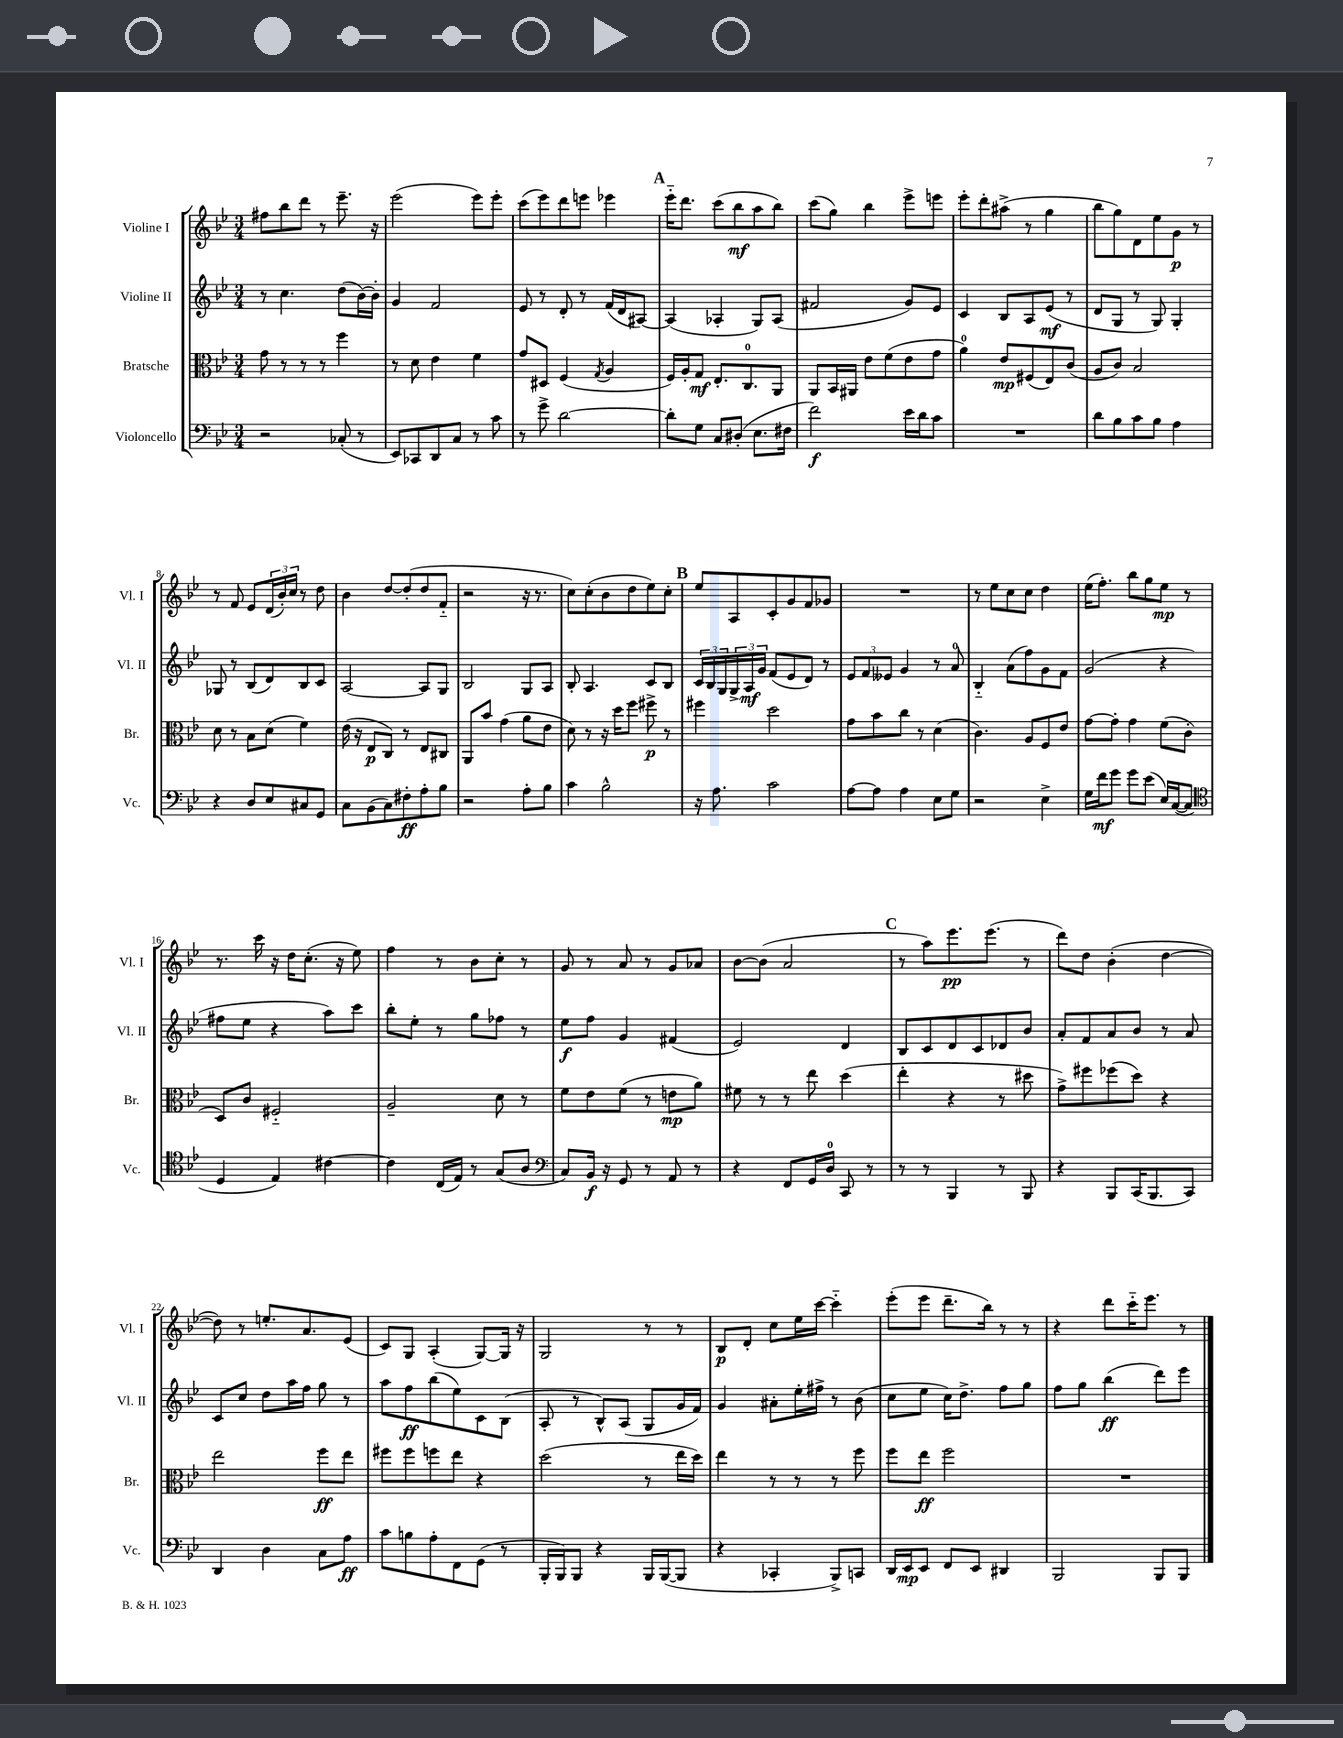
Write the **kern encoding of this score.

**kern	**dynam	**kern	**dynam	**kern	**dynam	**kern	**dynam
*part4	*part4	*part3	*part3	*part2	*part2	*part1	*part1
*staff4	*staff4	*staff3	*staff3	*staff2	*staff2	*staff1	*staff1
*I"Violoncello	*	*I"Bratsche	*	*I"Violine II	*	*I"Violine I	*
*I'Vc.	*	*I'Br.	*	*I'Vl. II	*	*I'Vl. I	*
*clefF4	*	*clefC3	*	*clefG2	*	*clefG2	*
*k[b-e-]	*	*k[b-e-]	*	*k[b-e-]	*	*k[b-e-]	*
*M3/4	*	*M3/4	*	*M3/4	*	*M3/4	*
=1	=1	=1	=1	=1	=1	=1	=1
2r	.	8g\	.	8r	.	8ff#X\L	.
.	.	8r	.	4.cc\	.	8bb-\	.
.	.	8r	.	.	.	8ddd\J	.
.	.	8r	.	.	.	8r	.
(8C-X'/	.	4ff\	.	(8dd\L	.	8.eee-~\	.
8r	.	.	.	[16b-\L)	.	.	.
.	.	.	.	16b-'\JJ]	.	16r	.
=2	=2	=2	=2	=2	=2	=2	=2
8EE-/L)	.	8r	.	4g/	.	(2eee-\	.
8CC-X/	.	8d\	.	.	.	.	.
8DD/	.	4e-\	.	2f/	.	.	.
8C/J	.	.	.	.	.	.	.
8r	.	4f\	.	.	.	8eee-\L)	.
8c\	.	.	.	.	.	8eee-'\J	.
=3	=3	=3	=3	=3	=3	=3	=3
8r	.	8g/L	.	8e-/	.	(8ccc\L	.
8g^\	.	8D#X/J	.	8r	.	8eee-\)	.
[2d\	.	(4F/	.	8d'/	.	8ddd\	.
.	.	.	.	8r	.	8eeen\J	.
.	.	8qG/	.	.	.	.	.
.	.	4A/	.	(16f/LL	.	4eee-X\	.
.	.	.	.	16d/J	.	.	.
.	.	.	.	[8A#X/J)	.	.	.
!!LO:REH:place=s1:t=A
=4	=4	=4	=4	=4	=4	=4	=4
8d'\L]	.	16F/LL)	.	(4A#/]	.	16eee-\KL	.
.	.	16A'/J	.	.	.	8.ddd\J	.
8G\J	.	8G/J	mf	.	.	.	.
8C/L	.	8.E-'/L	.	4A-X'/	.	(8ccc\L	.
(8D#X'/J	.	.	.	.	.	8bb-\	mf
.	.	8.C/	.	.	.	.	.
8.E-\L	.	.	.	8G/L)	.	8aa\	.
.	.	8AA/J	.	(8A-/J	.	8bb-\J)	.
16F#X\Jk	.	.	.	.	.	.	.
=5	=5	=5	=5	=5	=5	=5	=5
2f\)	f	8AA/L	.	2f#X/	.	(8ccc\L	.
.	.	16BB-/L	.	.	.	8gg\J)	.
.	.	16AA#X/JJ	.	.	.	.	.
.	.	8e-\L	.	.	.	4bb-\	.
.	.	(8f\	.	.	.	.	.
16e-\LL	.	8e-\	.	8g/L)	.	8eee-^\L	.
16d\J	.	.	.	.	.	.	.
8c\J	.	8g\J	.	8e-/J	.	8eeen\J	.
=6	=6	=6	=6	=6	=6	=6	=6
2.r	.	4a\)	.	4c/	.	8eee-'\L	.
.	.	.	.	.	.	8ddd'\	.
.	.	8e-/L	mp	8B-/L	.	(8aa#X^\J	.
.	.	(8F#X/	.	8A/	.	8r	.
.	.	8E-/)	.	(8e-/J	mf	4gg\	.
.	.	(8c/J	.	8r	.	.	.
=7	=7	=7	=7	=7	=7	=7	=7
8d\L	.	8A/L	.	8d/L	.	8bb-\L	.
8B-\	.	8c/J)	.	8G/J	.	8gg\)	.
8c\	.	2B-/	.	8r	.	8d\	.
8B-\J	.	.	.	8G/)	.	8ee-\	.
4A\	.	.	.	4G'/	.	8g\J	p
.	.	.	.	.	.	8r	.
!!LO:LB:g=z
=8	=8	=8	=8	=8	=8	=8	=8
4r	.	8d\	.	8G-X/	.	8r	.
.	.	8r	.	8r	.	8f/	.
8D/L	.	8B-\L	.	(8B-/L	.	8e-/L	.
8E-/	.	(8d\J	.	8d/)	.	(24d/L	.
.	.	.	.	.	.	24b-'/)	.
.	.	.	.	.	.	24cc/JJ	.
8C#X/	.	4f\)	.	8B-/	.	8r	.
8GG/J	.	.	.	8c/J	.	8dd\	.
=9	=9	=9	=9	=9	=9	=9	=9
8C\L	.	(16e-\	.	[2A/	.	4b-\	.
.	.	16r	.	.	.	.	.
(8BB-\	.	8E-/L	p	.	.	.	.
8C\)	.	8C/J)	.	.	.	[8dd/L	.
8F#X'\	ff	8r	.	.	.	(8dd'/]	.
8A'\	.	8E-/L	.	8A/L]	.	8dd/	.
8B-\J	.	8C#X/J	.	8G/J	.	8f/J	.
=10	=10	=10	=10	=10	=10	=10	=10
2r	.	8AA/L	.	2B-/	.	2r	.
.	.	8b-/J	.	.	.	.	.
.	.	(4g\	.	.	.	.	.
8A'\L	.	8a\L	.	8G/L	.	16r	.
.	.	.	.	.	.	8.r	.
8B-\J	.	8e-\J	.	8A/J	.	.	.
=11	=11	=11	=11	=11	=11	=11	=11
4c\	.	8d\)	.	8B-'/	.	8cc\L)	.
.	.	8r	.	4.A/	.	(8cc'\	.
2B-^^\	.	16r	.	.	.	8b-\	.
.	.	16dd\KL	.	.	.	.	.
.	.	8ff\J	.	.	.	8dd\	.
.	.	8ff#X^\	p	8c/L	.	8ee-\)	.
.	.	8r	.	8B-/J	.	8cc'\J	.
!!LO:REH:place=s1:t=B
=12	=12	=12	=12	=12	=12	=12	=12
16r	.	4ff#X\	.	24c/LL	.	8ee-/L	.
.	.	.	.	24B-/	.	.	.
8.A\	.	.	.	.	.	.	.
.	.	.	.	24G/	.	.	.
.	.	.	.	24G^/	.	8A/	.
.	.	.	.	24A/	mf	.	.
.	.	.	.	24g/JJ	.	.	.
2c\	.	2dd\	.	(8f/L	.	8c'/	.
.	.	.	.	8e-/	.	8g/	.
.	.	.	.	8d/J)	.	8f/	.
.	.	.	.	8r	.	8g-X/J	.
=13	=13	=13	=13	=13	=13	=13	=13
[8A\L	.	8g\L	.	12e-/L	.	2.r	.
.	.	.	.	12f/	.	.	.
8A\J]	.	8b-\	.	.	.	.	.
.	.	.	.	12e--X/J	.	.	.
4A\	.	8cc\J	.	4g/	.	.	.
.	.	8r	.	.	.	.	.
8E-\L	.	(4d\	.	8r	.	.	.
8G\J	.	.	.	8a/	.	.	.
=14	=14	=14	=14	=14	=14	=14	=14
2r	.	4.c\)	.	4B-/	.	8r	.
.	.	.	.	.	.	8ee-\L	.
.	.	.	.	(8a\L	.	8cc\	.
.	.	8A/L	.	8ff\)	.	8cc\J	.
4E-^\	.	8F/	.	8g\	.	4dd\	.
.	.	8e-/J	.	8f\J	.	.	.
=15	=15	=15	=15	=15	=15	=15	=15
16G\LL	.	[8g\L	.	(2g/	.	(16ee-\KL	.
16f\J	mf	.	.	.	.	8.ff'\J)	.
8g\J	.	8g'\J]	.	.	.	.	.
8g\L	.	4g\	.	.	.	8bb-\L	.
(8e-\J	.	.	.	.	.	8gg\	.
16E-/LL)	.	(8f\L	.	4r	.	8ee-\J	mp
([16C/J	.	.	.	.	.	.	.
8C/J]	.	8c'\J	.	.	.	8r	.
!!LO:LB:g=z
=16	=16	=16	=16	=16	=16	=16	=16
*clefC4	*	*	*	*	*	*	*
4D/	.	8D/L)	.	8ff#X\L	.	8.r	.
.	.	8c/J	.	8ee-\J	.	.	.
.	.	.	.	.	.	16ccc\	.
4E-/)	.	2F#X/	.	4r	.	16r	.
.	.	.	.	.	.	16dd\KL	.
.	.	.	.	.	.	(8.cc'\J	.
[4c#X\	.	.	.	8aa\L)	.	.	.
.	.	.	.	.	.	16r	.
.	.	.	.	8ccc\J	.	8ee-\)	.
=17	=17	=17	=17	=17	=17	=17	=17
4c#\]	.	2A~/	.	8bb-'\L	.	4ff\	.
.	.	.	.	8ee-'\J	.	.	.
(16C/LL	.	.	.	8r	.	8r	.
16E-/JJ)	.	.	.	.	.	.	.
8r	.	.	.	8gg\L	.	8b-\L	.
(8G/L	.	8d\	.	8ff-X\J	.	8cc'\J	.
8A/J	.	8r	.	8r	.	8r	.
=18	=18	=18	=18	=18	=18	=18	=18
*clefF4	*	*	*	*	*	*	*
8C/L)	.	8f\L	.	8ee-\L	f	8g/	.
16BB-/Jk	f	8e-\	.	8ff\J	.	8r	.
16r	.	.	.	.	.	.	.
8GG/	.	(8f\J	.	4g/	.	8a/	.
8r	.	8r	.	.	.	8r	.
8AA/	.	8en\L	mp	(4f#X/	.	8g/L	.
8r	.	8a\J)	.	.	.	8a-X/J	.
=19	=19	=19	=19	=19	=19	=19	=19
4r	.	8f#X\	.	2e-/)	.	[8b-\L	.
.	.	8r	.	.	.	(8b-\J]	.
8FF/L	.	8r	.	.	.	2a/	.
16GG/L	.	8ee-\	.	.	.	.	.
16D/JJ	.	.	.	.	.	.	.
8CC/	.	(4dd\	.	4d/	.	.	.
8r	.	.	.	.	.	.	.
!!LO:REH:place=s1:t=C
=20	=20	=20	=20	=20	=20	=20	=20
8r	.	4ee-'\	.	8B-/L	.	8r	.
8r	.	.	.	8c/	.	8aa\L)	.
4BBB-/	.	4r	.	8d/	.	8.eee-\	pp
.	.	.	.	8c/	.	.	.
.	.	.	.	.	.	(8.eee-\J	.
8r	.	8r	.	8d-X/	.	.	.
8BBB-/	.	8dd#X\	.	8b-/J	.	8r	.
=21	=21	=21	=21	=21	=21	=21	=21
4r	.	8g^\L)	.	8a'/L	.	8ddd\L)	.
.	.	8ff#X\	.	8f/	.	8dd\J	.
8BBB-/L	.	(8ff-X\	.	8a/	.	(4b-'\	.
(16CC/K	.	8dd\J)	.	8b-/J	.	.	.
8.BBB-/	.	.	.	.	.	.	.
.	.	4r	.	8r	.	[4dd\	.
8CC/J)	.	.	.	8a/	.	.	.
!!LO:LB:g=z
=22	=22	=22	=22	=22	=22	=22	=22
4DD/	.	2ee-\	.	8c/L	.	8dd\])	.
.	.	.	.	8cc/J	.	8r	.
4D\	.	.	.	8dd\L	.	8.een'/L	.
.	.	.	.	16aa\L	.	.	.
.	.	.	.	16ff\JJ	.	8.a/	.
8C\L	.	8ff\L	ff	8gg\	.	.	.
8A\J	ff	8ee-\J	.	8r	.	(8e-/J	.
=23	=23	=23	=23	=23	=23	=23	=23
8c\L	.	8ff#X\L	.	8aa\L	.	8c/L)	.
8Bn\	.	8ff#\	.	8ff\	ff	8G/J	.
8A'\	.	8ffn\	.	(8bb-\	.	(4A'/	.
8FF\	.	8ee-\J	.	8ee-\)	.	.	.
(8GG\J	.	4r	.	8c\	.	[8G/L)	.
8r	.	.	.	(8B-\J	.	16G/Jk]	.
.	.	.	.	.	.	16r	.
=24	=24	=24	=24	=24	=24	=24	=24
16BBB-'/LL	.	(2dd\	.	8A'/	.	2G/	.
16BBB-/J)	.	.	.	.	.	.	.
8BBB-/J	.	.	.	8r	.	.	.
4r	.	.	.	8B-^^/L)	.	.	.
.	.	.	.	(8A/J	.	.	.
16BBB-/LL	.	8r	.	8G/L	.	8r	.
([16BBB-/J	.	.	.	.	.	.	.
8BBB-/J]	.	16ee-\LL	.	16g/L	.	8r	.
.	.	16dd\JJ)	.	16f/JJ)	.	.	.
=25	=25	=25	=25	=25	=25	=25	=25
4r	.	4ee-\	.	4g/	.	8B-/L	p
.	.	.	.	.	.	8d'/J	.
4CC-X'/	.	8r	.	8a#X'\L	.	8cc\L	.
.	.	8r	.	16ee-'\L	.	16ee-\L	.
.	.	.	.	16ff#X^\JJ	.	[16ccc\JJ	.
8BBB-^/L)	.	8r	.	8r	.	4ccc\]	.
8CCn/J	.	8ff\	.	(8b-\	.	.	.
=26	=26	=26	=26	=26	=26	=26	=26
16DD/LL	.	8ff\L	.	8cc\L	.	(8eee-'\L	.
16EE-/J	mp	.	.	.	.	.	.
8EE-/J	.	8ee-\J	ff	8ee-\J	.	8eee-\J	.
8FF/L	.	2ff\	.	16cc\KL)	.	8.ddd~\L	.
.	.	.	.	8.dd^\J	.	.	.
8EE-/J	.	.	.	.	.	.	.
.	.	.	.	.	.	16bb-\Jk)	.
4DD#X/	.	.	.	8ff\L	.	8r	.
.	.	.	.	8gg\J	.	8r	.
=27	=27	=27	=27	=27	=27	=27	=27
2BBB-/	.	2.r	.	8ff\L	.	4r	.
.	.	.	.	8gg\J	.	.	.
.	.	.	.	(4bb-\	ff	8ddd\L	.
.	.	.	.	.	.	16ccc\K	.
.	.	.	.	.	.	8.eee-\J	.
8BBB-/L	.	.	.	8ddd\L)	.	.	.
8BBB-/J	.	.	.	8eee-\J	.	8r	.
==	==	==	==	==	==	==	==
*-	*-	*-	*-	*-	*-	*-	*-
